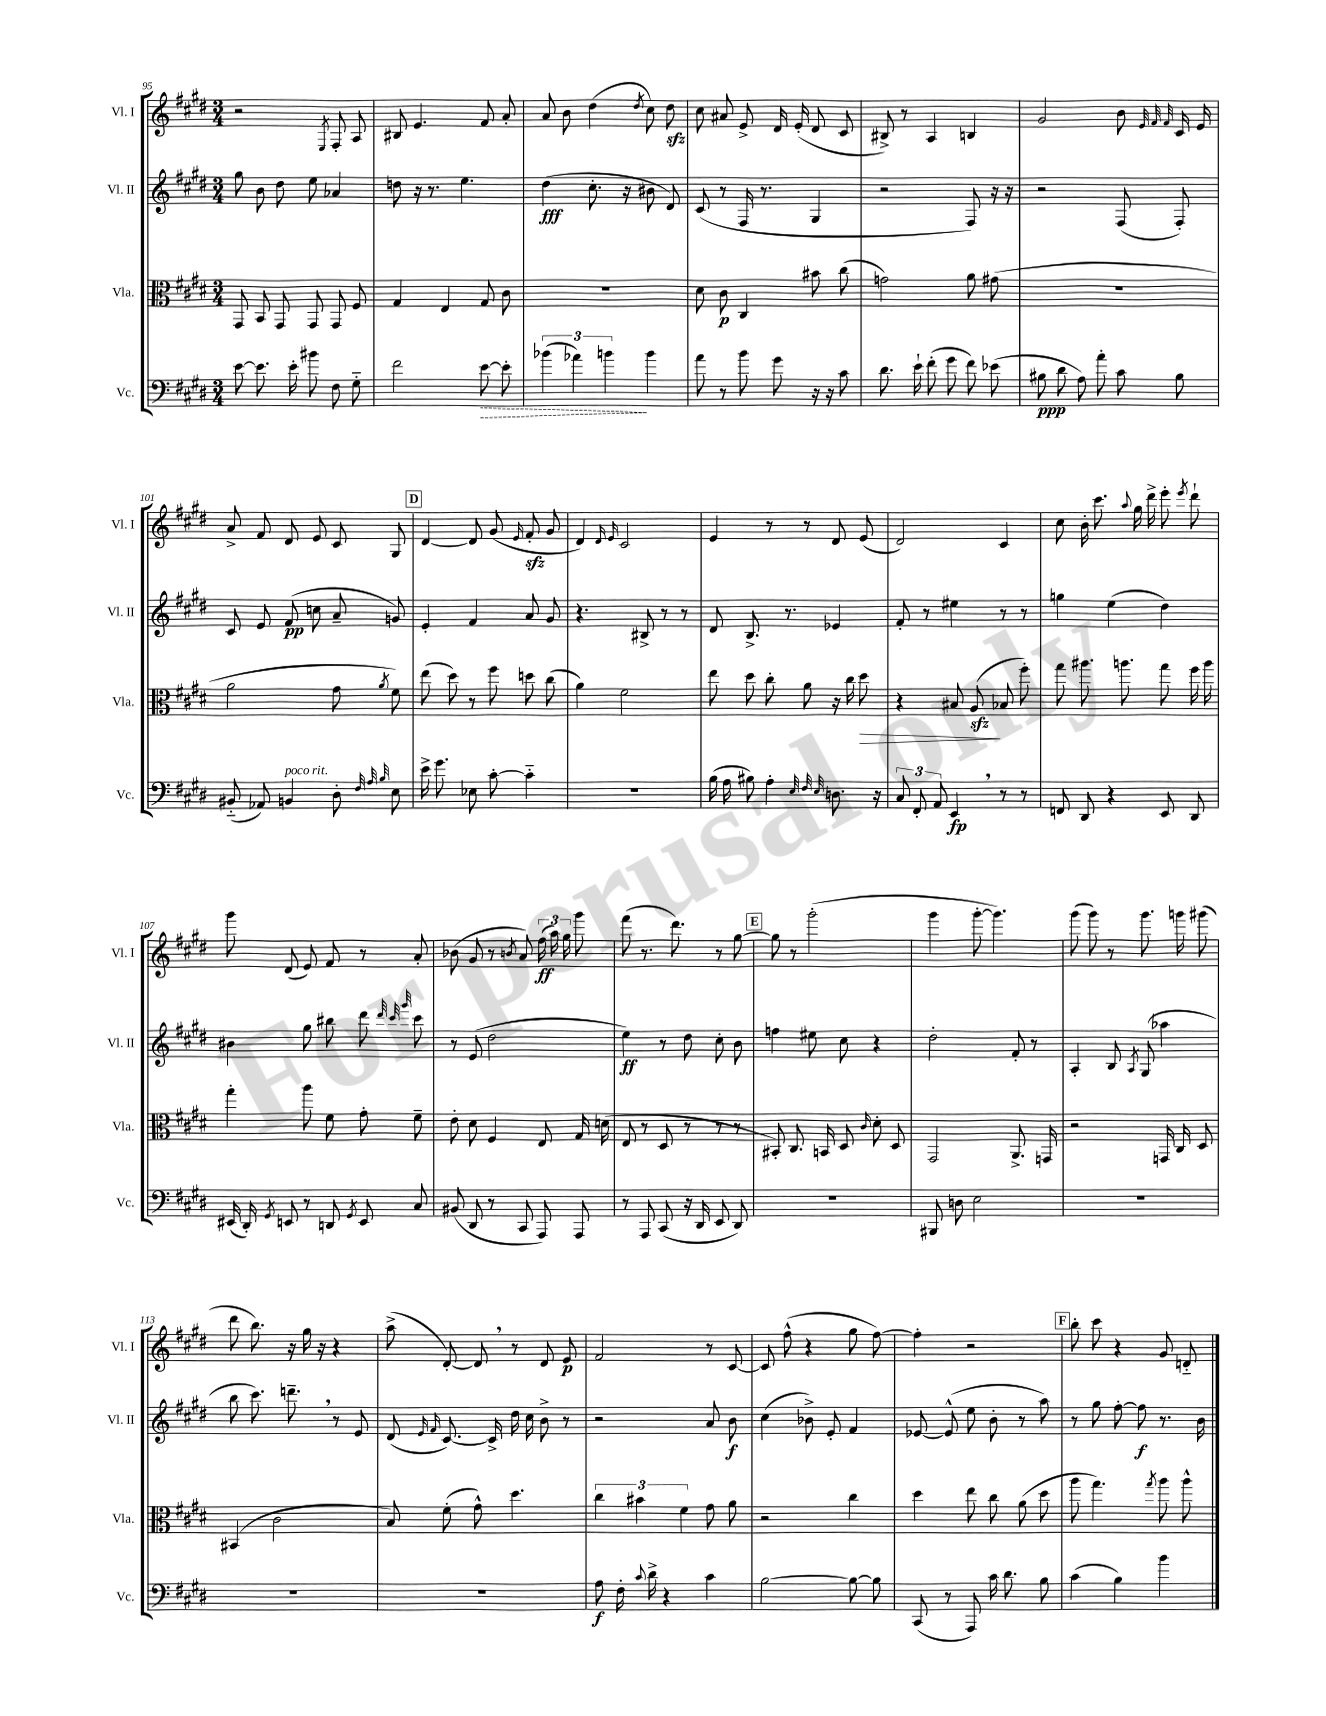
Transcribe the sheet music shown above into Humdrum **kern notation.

**kern	**dynam	**kern	**dynam	**kern	**dynam	**kern	**dynam
*part4	*part4	*part3	*part3	*part2	*part2	*part1	*part1
*staff4	*staff4	*staff3	*staff3	*staff2	*staff2	*staff1	*staff1
*I"Vc.	*	*I"Vla.	*	*I"Vl. II	*	*I"Vl. I	*
*I'Vc.	*	*I'Vla.	*	*I'Vl. II	*	*I'Vl. I	*
*clefF4	*	*clefC3	*	*clefG2	*	*clefG2	*
*k[f#c#g#d#]	*	*k[f#c#g#d#]	*	*k[f#c#g#d#]	*	*k[f#c#g#d#]	*
*M3/4	*	*M3/4	*	*M3/4	*	*M3/4	*
=95	=95	=95	=95	=95	=95	=95	=95
[8e\	.	8GG#/	.	8gg#\	.	2r	.
8.e\]	.	8BB/	.	8b\	.	.	.
.	.	8GG#/	.	8dd#\	.	.	.
16e'\	.	.	.	.	.	.	.
8b#X\	.	8GG#/	.	8ee\	.	.	.
.	.	.	.	.	.	8qE/	.
8F#\	.	8GG#/	.	4a-X/	.	8F#'/	.
8G#\	.	8F#/	.	.	.	8A/	.
=96	=96	=96	=96	=96	=96	=96	=96
2f#\	.	4G#/	.	8ddn\	.	8B#X/	.
.	.	.	.	16r	.	4.e/	.
.	.	.	.	8.r	.	.	.
.	.	4E/	.	.	.	.	.
.	.	.	.	4.ee\	.	.	.
!	!LO:HP:b	!	!	!	!	!	!
[8e\	>	8G#/	.	.	.	8f#/	.
8e'\]	.	8c#\	.	.	.	8a'/	.
=97	=97	=97	=97	=97	=97	=97	=97
(6b-X\	.	2.r	.	(4dd#\	fff	8a/	.
.	.	.	.	.	.	8b\	.
6a-X\)	.	.	.	.	.	.	.
.	.	.	.	8.cc#'\	.	(4dd#\	.
6bn\	.	.	.	.	.	.	.
.	.	.	.	16r	.	.	.
.	.	.	.	.	.	8qdd#/	.
4b\	]	.	.	8b#X\	.	8cc#\)	.
.	.	.	.	8d#/)	.	8dd#zz\	.
=98	=98	=98	=98	=98	=98	=98	=98
8a\	.	8d#\	.	(8c#/	.	8cc#\	.
8r	.	8c#\	p	8r	.	8a#X/	.
8b\	.	4C#/	.	16F#/	.	8e^/	.
.	.	.	.	8.r	.	.	.
8g#\	.	.	.	.	.	16d#/	.
.	.	.	.	.	.	(16e'/	.
16r	.	8b#X\	.	4G#/	.	8d#/	.
16r	.	.	.	.	.	.	.
8c#\	.	(8cc#\	.	.	.	8c#/	.
=99	=99	=99	=99	=99	=99	=99	=99
8.d#\	.	2gn\)	.	2r	.	8B#X^/)	.
.	.	.	.	.	.	8r	.
16e`\	.	.	.	.	.	.	.
(8f#'\	.	.	.	.	.	4A/	.
8g#\	.	.	.	.	.	.	.
8f#\)	.	8a\	.	8F#/)	.	4Bn/	.
(8e-X\	.	(8g#X\	.	16r	.	.	.
.	.	.	.	16r	.	.	.
=100	=100	=100	=100	=100	=100	=100	=100
8B#X\	ppp	2.r	.	2r	.	2g#/	.
8d#\	.	.	.	.	.	.	.
8A\)	.	.	.	.	.	.	.
8a'\	.	.	.	.	.	.	.
8c#\	.	.	.	(8F#/	.	8b\	.
.	.	.	.	.	.	32qqe/	.
.	.	.	.	.	.	32qqf#/	.
.	.	.	.	.	.	32qqf#/	.
8B#\	.	.	.	8F#'/)	.	16c#/	.
.	.	.	.	.	.	16e/	.
!!LO:LB:g=z
=101	=101	=101	=101	=101	=101	=101	=101
(8BB#X/	.	2a\	.	8c#/	.	8a^/	.
8AA-X/)	.	.	.	8e/	.	8f#/	.
!LO:TX:a:i:t=poco rit.	!	!	!	!	!	!	!
4BBn/	.	.	.	(8f#/	pp	8d#/	.
.	.	.	.	8ccn\	.	8e/	.
8D#'\	.	8g#\	.	8a~/	.	8c#/	.
32qqF#/	.	.	.	.	.	.	.
32qqA/	.	.	.	.	.	.	.
32qqB/	.	8qa/	.	.	.	.	.
8E\	.	8f#\)	.	8gn/)	.	8G#/	.
!!LO:REH:place=s1:t=D
=102	=102	=102	=102	=102	=102	=102	=102
16e^\	.	(8ee\	.	4e'/	.	[4d#/	.
8.g#\	.	.	.	.	.	.	.
.	.	8dd#\)	.	.	.	.	.
8E-X\	.	8r	.	4f#/	.	8d#/]	.
[8c#'\	.	8ff#\	.	.	.	(8g#/	.
.	.	.	.	.	.	16qqe/	.
4c#\]	.	8ddn\	.	8a/	.	8f#zz'/	.
.	.	(8cc#\	.	8g#/	.	8g#/	.
=103	=103	=103	=103	=103	=103	=103	=103
2.r	.	4a\)	.	4.r	.	4d#/)	.
.	.	.	.	.	.	16qqd#/	.
.	.	.	.	.	.	16qqe/	.
.	.	2f#\	.	.	.	2c#/	.
.	.	.	.	8B#X^/	.	.	.
.	.	.	.	8r	.	.	.
.	.	.	.	8r	.	.	.
=104	=104	=104	=104	=104	=104	=104	=104
(16B\	.	8ee\	.	8d#/	.	4e/	.
16A\	.	.	.	.	.	.	.
8B#X\)	.	8dd#\	.	8.B^/	.	.	.
4A'\	.	8cc#'\	.	.	.	8r	.
.	.	.	.	8.r	.	.	.
.	.	8a\	.	.	.	8r	.
32qqE/	.	.	.	.	.	.	.
32qqF#/	.	.	.	.	.	.	.
32qqE/	.	.	.	.	.	.	.
8.Dn\	.	16r	.	4e-X/	.	8d#/	.
.	.	16cc#\	.	.	.	.	.
!	!	!	!LO:HP:b	!	!	!	!
.	.	8dd#\	>	.	.	(8e/	.
16r	.	.	.	.	.	.	.
=105	=105	=105	=105	=105	=105	=105	=105
12C#/	.	4r	.	8f#'/	.	2d#/)	.
12FF#'/	.	.	.	.	.	.	.
.	.	.	.	8r	.	.	.
12AA/	.	.	.	.	.	.	.
4EE,/	fp	8B#X/	.	4ee#X\	.	.	.
.	.	(8Azz/	.	.	.	.	.
8r	.	8B-X/	]	8r	.	4c#/	.
8r	.	8ff#'\)	.	8r	.	.	.
=106	=106	=106	=106	=106	=106	=106	=106
8FFn/	.	8gg#\	.	4ggn\	.	8cc#\	.
8DD#/	.	8.aa#X\	.	.	.	16b'\	.
.	.	.	.	.	.	8.ccc#\	.
4r	.	.	.	(4ee\	.	.	.
.	.	8.aan\	.	.	.	.	.
.	.	.	.	.	.	8qqaa/	.
.	.	.	.	.	.	16gg#\	.
.	.	.	.	.	.	16ddd#^\	.
8EE/	.	8gg#\	.	4dd#\)	.	8eee'\	.
.	.	.	.	.	.	8qeee/	.
8DD#/	.	16ff#\	.	.	.	8ddd#`\	.
.	.	16aa\	.	.	.	.	.
!!LO:LB:g=z
=107	=107	=107	=107	=107	=107	=107	=107
(16EE#X/	.	4gg#'\	.	4b#X\	.	8ggg#\	.
16DD#'/)	.	.	.	.	.	.	.
8qGG#/	.	.	.	.	.	.	.
8EEn/	.	.	.	.	.	(8d#/	.
8r	.	8aa\	.	8gg#\	.	8e/)	.
8DDn/	.	8f#\	.	8bb#X\	.	8f#/	.
8qGG#/	.	.	.	.	.	.	.
8EE/	.	8g#'\	.	8ddd#\	.	8r	.
.	.	.	.	32qqddd#/	.	.	.
.	.	.	.	32qqccc#/	.	.	.
.	.	.	.	32qqggg#/	.	.	.
8C#/	.	8f#~\	.	8ccc#\	.	8a'/	.
=108	=108	=108	=108	=108	=108	=108	=108
(8BB#X/	.	8e'\	.	8r	.	(8b-X\	.
8DD#/	.	8d#\	.	(8e/	.	8g#/	.
8r	.	4F#/	.	2dd#\	.	8r	.
.	.	.	.	.	.	8qbn/	.
8CC#/	.	.	.	.	.	8a/)	.
8AAA/)	.	8E/	.	.	.	(24ff#\	ff
.	.	.	.	.	.	24aa\)	.
.	.	.	.	.	.	24gg#\	.
8AAA/	.	16G#/	.	.	.	8ggg#\	.
.	.	(16dn\	.	.	.	.	.
=109	=109	=109	=109	=109	=109	=109	=109
8r	.	8E/	.	4ee\)	ff	(8fff#\	.
8AAA/	.	8r	.	.	.	8.r	.
(8CC#/	.	8D#/	.	8r	.	.	.
.	.	.	.	.	.	8.ddd#\)	.
16r	.	8r	.	8dd#\	.	.	.
16DD#/	.	.	.	.	.	.	.
8EE/	.	8r	.	8cc#'\	.	8r	.
8DD#/)	.	8r	.	8b\	.	[8gg#\	.
!!LO:REH:place=s1:t=E
=110	=110	=110	=110	=110	=110	=110	=110
2.r	.	8BB#X'/)	.	4ffn\	.	8gg#\]	.
.	.	8.C#/	.	.	.	8r	.
.	.	.	.	8ee#X\	.	(2ggg#'\	.
.	.	16BBn/	.	.	.	.	.
.	.	8D#/	.	8cc#\	.	.	.
.	.	16qqc#/	.	.	.	.	.
.	.	8d#'\	.	4r	.	.	.
.	.	8D#/	.	.	.	.	.
=111	=111	=111	=111	=111	=111	=111	=111
8BBB#X/	.	2GG#/	.	2dd#'\	.	4ggg#\	.
8Dn\	.	.	.	.	.	.	.
2E\	.	.	.	.	.	[8ggg#'\	.
.	.	.	.	.	.	4.ggg#\])	.
.	.	8.AA^/	.	8f#'/	.	.	.
.	.	.	.	8r	.	.	.
.	.	16GGn/	.	.	.	.	.
=112	=112	=112	=112	=112	=112	=112	=112
2.r	.	2r	.	4A'/	.	(8ggg#\	.
.	.	.	.	.	.	8ggg#\)	.
.	.	.	.	8B/	.	8r	.
.	.	.	.	8qA/	.	.	.
.	.	.	.	(8G#/	.	8.ggg#\	.
.	.	16GGn/	.	4aa-X\	.	.	.
.	.	16C#/	.	.	.	16gggn\	.
.	.	8D#/	.	.	.	(8ggg#X\	.
!!LO:LB:g=z
=113	=113	=113	=113	=113	=113	=113	=113
2.r	.	(4BB#X/	.	8bb\	.	8ddd#\	.
.	.	.	.	8.ccc#\)	.	8.bb\)	.
.	.	2c#\	.	.	.	.	.
.	.	.	.	8.dddn~,\	.	16r	.
.	.	.	.	.	.	16gg#\	.
.	.	.	.	.	.	16r	.
.	.	.	.	8r	.	4r	.
.	.	.	.	8e/	.	.	.
=114	=114	=114	=114	=114	=114	=114	=114
2.r	.	8B/)	.	(8d#/	.	(8aa^\	.
.	.	.	.	16qqe/	.	.	.
.	.	.	.	16qqf#/	.	.	.
.	.	(8f#'\	.	[8.c#/)	.	[8d#'/)	.
.	.	8g#^^\)	.	.	.	8d#,/]	.
.	.	.	.	16c#^/]	.	.	.
.	.	4.dd#\	.	16dd#\	.	8r	.
.	.	.	.	16cc#\	.	.	.
.	.	.	.	8b^\	.	8d#/	.
.	.	.	.	8r	.	8e/	p
=115	=115	=115	=115	=115	=115	=115	=115
8A\	f	6cc#\	.	2r	.	2f#/	.
16F#'\	.	.	.	.	.	.	.
.	.	6b#X\	.	.	.	.	.
8qqc#/	.	.	.	.	.	.	.
16d#^\	.	.	.	.	.	.	.
4r	.	.	.	.	.	.	.
.	.	6f#\	.	.	.	.	.
4c#\	.	8g#\	.	8a/	.	8r	.
.	.	8a\	.	8b\	f	[8c#/	.
=116	=116	=116	=116	=116	=116	=116	=116
[2B\	.	2r	.	(4cc#\	.	8c#/]	.
.	.	.	.	.	.	(8ff#^^\	.
.	.	.	.	8b-X^\)	.	4r	.
.	.	.	.	8e'/	.	.	.
8B\_	.	4cc#\	.	4f#/	.	8gg#\	.
8B\]	.	.	.	.	.	[8ff#\)	.
=117	=117	=117	=117	=117	=117	=117	=117
(8CC#/	.	4dd#\	.	[8e-X/	.	4ff#'\]	.
8r	.	.	.	(8e-^^/]	.	.	.
8AAA/)	.	8ee\	.	8ee\	.	2r	.
16c#\	.	8cc#\	.	8b'\	.	.	.
8.d#\	.	.	.	.	.	.	.
.	.	(8a\	.	8r	.	.	.
8B\	.	8dd#\	.	8aa\)	.	.	.
!!LO:REH:place=s1:t=F
=118	=118	=118	=118	=118	=118	=118	=118
(4c#\	.	8aa\	.	8r	.	8bb'\	.
.	.	4.gg#\)	.	8gg#\	.	8ccc#\	.
4B\)	.	.	.	[8ff#'\	.	4r	.
.	.	.	.	8ff#\]	f	.	.
.	.	8qgg#/	.	.	.	.	.
4b\	.	8aa\	.	8.r	.	8g#/	.
.	.	8aa^^\	.	.	.	8dn/	.
.	.	.	.	16b\	.	.	.
==	==	==	==	==	==	==	==
*-	*-	*-	*-	*-	*-	*-	*-
